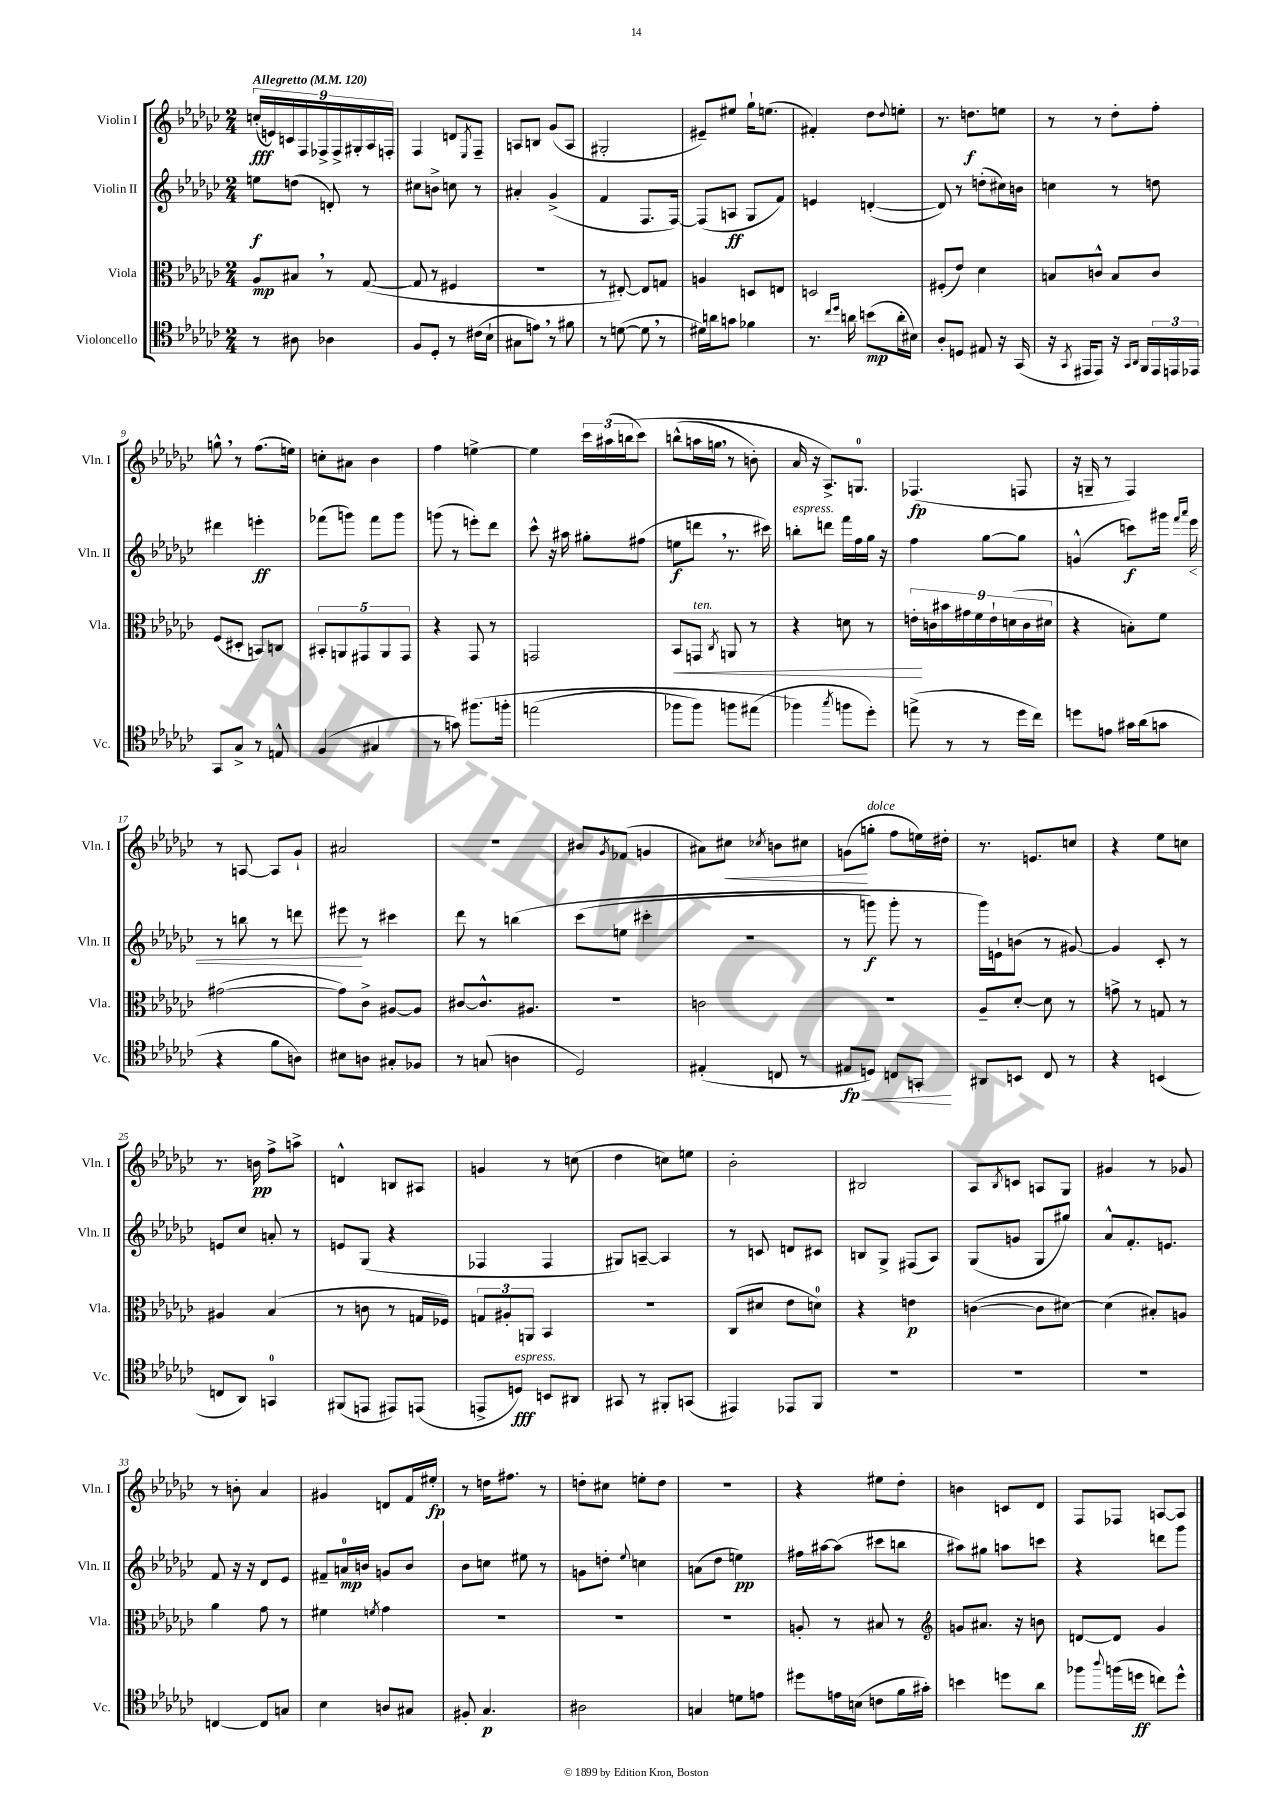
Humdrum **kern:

**kern	**kern	**kern	**kern
*staff4	*staff3	*staff2	*staff1
*clefC4	*clefC3	*clefG2	*clefG2
*k[b-e-a-d-g-c-]	*k[b-e-a-d-g-c-]	*k[b-e-a-d-g-c-]	*k[b-e-a-d-g-c-]
*M2/4	*M2/4	*M2/4	*M2/4
*MM120	*MM120	*MM120	*MM120
8r	8A-	8ee	(18cc'
.	.	.	18e)
.	.	.	18c
8A#	8B#	(8dd	.
.	.	.	18F
.	.	.	18F-^
4A-	8r	8d')	.
.	.	.	18F-^
.	.	.	18G#'
.	([8G-	8r	.
.	.	.	18A-
.	.	.	18F'
=	=	=	=
8F	8G-]	8cc#	4F
8D-'	8r	8b^	.
8r	4F#	8cc	8d
.	.	.	8qE-
(16c#	.	8r	8F~
16B-`	.	.	.
=	=	=	=
8G#	2r	4a#'	8A
8e)	.	.	8B
8r	.	(4g-^	(8g-
8f#	.	.	8A
=	=	=	=
8r	8r	4f	2G#'
([8d	[8E#')	.	.
8d]	8E#]	8.F	.
8r	8G	.	.
.	.	[16F)	.
=	=	=	=
16d#)	4A	(8F]	8e#~)
16a	.	.	.
8g	.	8A	8ee#
4f-	8D	8G-	16gg-`
.	.	.	(8.ee
.	8E	8f)	.
=	=	=	=
8.r	2D	4e	4f#')
16qqcc-	.	.	.
16qqdd-	.	.	.
16a	.	.	.
(8b	.	([4d'	8dd-
.	.	.	8qqdd-
16a'	.	.	8ee'
16B#)	.	.	.
=	=	=	=
8A-'	(8F#'	8d])	8.r
8D	8e-)	8r	.
.	.	.	8.dd
8E#	4d-	(8dd'	.
16r	.	16cc#)	8ee
(16GG-	.	16b	.
=	=	=	=
16r	8B	4cc	8r
8qGG-	.	.	.
16EE#	.	.	.
8EE#)	8c^^	.	8r
16r	8B	8r	8dd-'
16qqGG-	.	.	.
16qqAA-	.	.	.
16FF	.	.	.
24EE#	8c	8dd	8ff'
24EE	.	.	.
24EE-	.	.	.
=	=	=	=
8GG-	(8F	4ddd#	8gg^^
8G-^	8D#'	.	8r
8r	8BB)	4eee'	(8.ff
8E^^	8C	.	.
.	.	.	16ee)
=	=	=	=
(4F	10BB#'	(8fff-	8cc'
.	10AA	.	.
.	.	8ggg)	8a#
.	10GG#	.	.
4G#	.	8fff-	4b-
.	10AA	.	.
.	.	8ggg	.
.	10GG#	.	.
=	=	=	=
8r	4r	(8ggg	4ff
8g)	.	8r	.
&(8.ff#	8GG-	8eee')	[4ee^
.	8r	8ddd-	.
16ff'	.	.	.
=	=	=	=
(2ee	2GG	8ccc-^^	4ee]
.	.	16r	.
.	.	16aa#	.
.	.	8gg#'	24ccc-
.	.	.	(24aa#
.	.	.	&(24bb
.	.	(8ff#	8ccc-)
=	=	=	=
8ff-	8BB-	8ee	(8bb^^
8ff-)	8GG	8ddd	16aa
.	.	.	16gg
.	8qC-	.	.
8ff	8AA	8.r	8r
(8ee#	8r	.	8b')
.	.	16ccc#)	.
=	=	=	=
4ff-&)	4r	8bb'	16a-
.	.	.	16r
.	.	8ddd	8.A-^&)
8qgg-	.	.	.
8ff	8d	16fff	.
.	.	16ff	8.G
8dd-')	8r	16gg-	.
.	.	16r	.
=	=	=	=
(8ee^	18e'	4ff	(4.F-
.	18c	.	.
.	18b#	.	.
8r	.	.	.
.	18g#	.	.
.	18f	.	.
8r	.	[8gg-	.
.	18e`	.	.
.	(18d	.	.
16dd-	.	8gg-]	8F
.	18c	.	.
16cc-)	.	.	.
.	18d#	.	.
=	=	=	=
8dd	4r	(4g^^	16r
.	.	.	16G~
8e	.	.	8r
16g#	8B')	8ccc)	4F)
(16a-	.	.	.
8g	8f	16ggg#	.
.	.	16qqfff	.
.	.	16qqaaa-	.
.	.	16eee-	.
=	=	=	=
4r	([2g#	8r	8r
.	.	8bb	[8A
8f	.	8r	8A]
8A)	.	8ddd	8g-`
=	=	=	=
8B#	8g#])	8eee#	2a#
8A	8c-^	8r	.
8G#'	[8A#	4ccc#	.
8F-	8A#]	.	.
=	=	=	=
8r	[8c#	8ddd-	2r
(8G	8.c#^^]	8r	.
4A	.	&(4bb	.
.	8.A#	.	.
=	=	=	=
2D-)	2r	(8ccc-	8b#
.	.	.	8qg-
.	.	8ee	(8f-
.	.	4ccc#'	4g
=	=	=	=
(4E#'	2c	2r	8a#)
.	.	.	8cc#
.	.	.	8qcc-
8C	.	.	8b
8r	.	.	8cc#
=	=	=	=
8E#	2r	8r	(8g
8D)	.	8ggg)	8gg'
8C	.	8ggg'	8ff
8GG'	.	8r	16ee)
.	.	.	16dd#'
=	=	=	=
8AA#	8A-~	16ggg-&)	8.r
.	.	16e`	.
8BB	[8d-'	(8b	.
.	.	.	8.e
8C-	8d-]	8r	.
8r	8r	[8g#)	8cc
=	=	=	=
4r	8g^	4g#]	4r
.	8r	.	.
(4BB	8G	8c-'	8ee-
.	8r	8r	8cc
=	=	=	=
8C	4A#	8e	8.r
8AA-)	.	8cc-	.
.	.	.	16b
4GG	(4B-	8a'	8ff^
.	.	8r	8aa^
=	=	=	=
(8FF#	8r	8e	4d^^
8EE	8c	(8G-	.
8EE#)	8r	4r	8B
(8EE	16G	.	8A#
.	16F-)	.	.
=	=	=	=
8EE^	12G	4F-	4g
.	12A#'	.	.
8D)	.	.	.
.	12AA	.	.
8BB	4BB-	4F-	8r
8AA#	.	.	(8cc
=	=	=	=
8GG#	2r	8G#)	4dd-
8r	.	[8A~	.
8FF#'	.	4A]	8cc)
(8GG	.	.	8ee
=	=	=	=
4EE#)	(8C-	8r	2b-'
.	8d#	8c	.
8EE-	8e-	8d	.
8FF	8d)	8c#	.
=	=	=	=
2r	4r	8B	2B#
.	.	8G-^	.
.	4e	(8F#	.
.	.	8A-)	.
=	=	=	=
2r	([4c	(8G-	8A-
.	.	.	8qB-
.	.	8g	8c
.	8c]	8G-	8A
.	[8d#)	8gg#)	8G-
=	=	=	=
2r	(4d#]	8a-^^	4g#
.	.	8.f'	.
.	8B#')	.	8r
.	.	8.e	.
.	8A	.	8g-
=	=	=	=
[4C	4a-	8f	8r
.	.	16r	8b'
.	.	16r	.
8C]	8g-	8d-	4a-
8G	8r	8e-	.
=	=	=	=
4B-	4f#	8f#~	4g#
.	.	16a	.
.	.	16b	.
.	8qf	.	.
8A	4g-	8g	8d
8G#	.	8b	16f
.	.	.	16ee#'
=	=	=	=
8F#'	2r	8b-	8r
4.G-	.	8cc	16dd
.	.	.	8.ff#
.	.	8ee#	.
.	.	8r	8r
=	=	=	=
2A#	2r	8g	8dd'
.	.	8dd'	8cc#
.	.	8qqee-	.
.	.	4cc	8ee'
.	.	.	8dd
=	=	=	=
4G	2r	(8a	2r
.	.	8dd-	.
8d	.	4ee)	.
8e	.	.	.
=	=	=	=
8dd#	8A'	16ff#	4r
.	.	[16aa#	.
16e	8r	(8aa#]	.
(16B	.	.	.
8c	8B#	8ccc#	8ee#
16f	8r	8bb	8dd-'
16g#')	.	.	.
=	=	=	=
*	*clefG2	*	*
4b	8g	8aa#)	4b
.	8.a#	8gg#	.
8dd	.	8aa	8c
.	16r	.	.
8a-	8b	8ccc	8d-
=	=	=	=
8ff-	[8d	4r	8F
8qqaa-	.	.	.
(16ff	8d]	.	8F-
16dd	.	.	.
8cc)	4g-	8ddd	[8A
8dd^^	.	8ggg-	8A]
==	==	==	==
*-	*-	*-	*-
